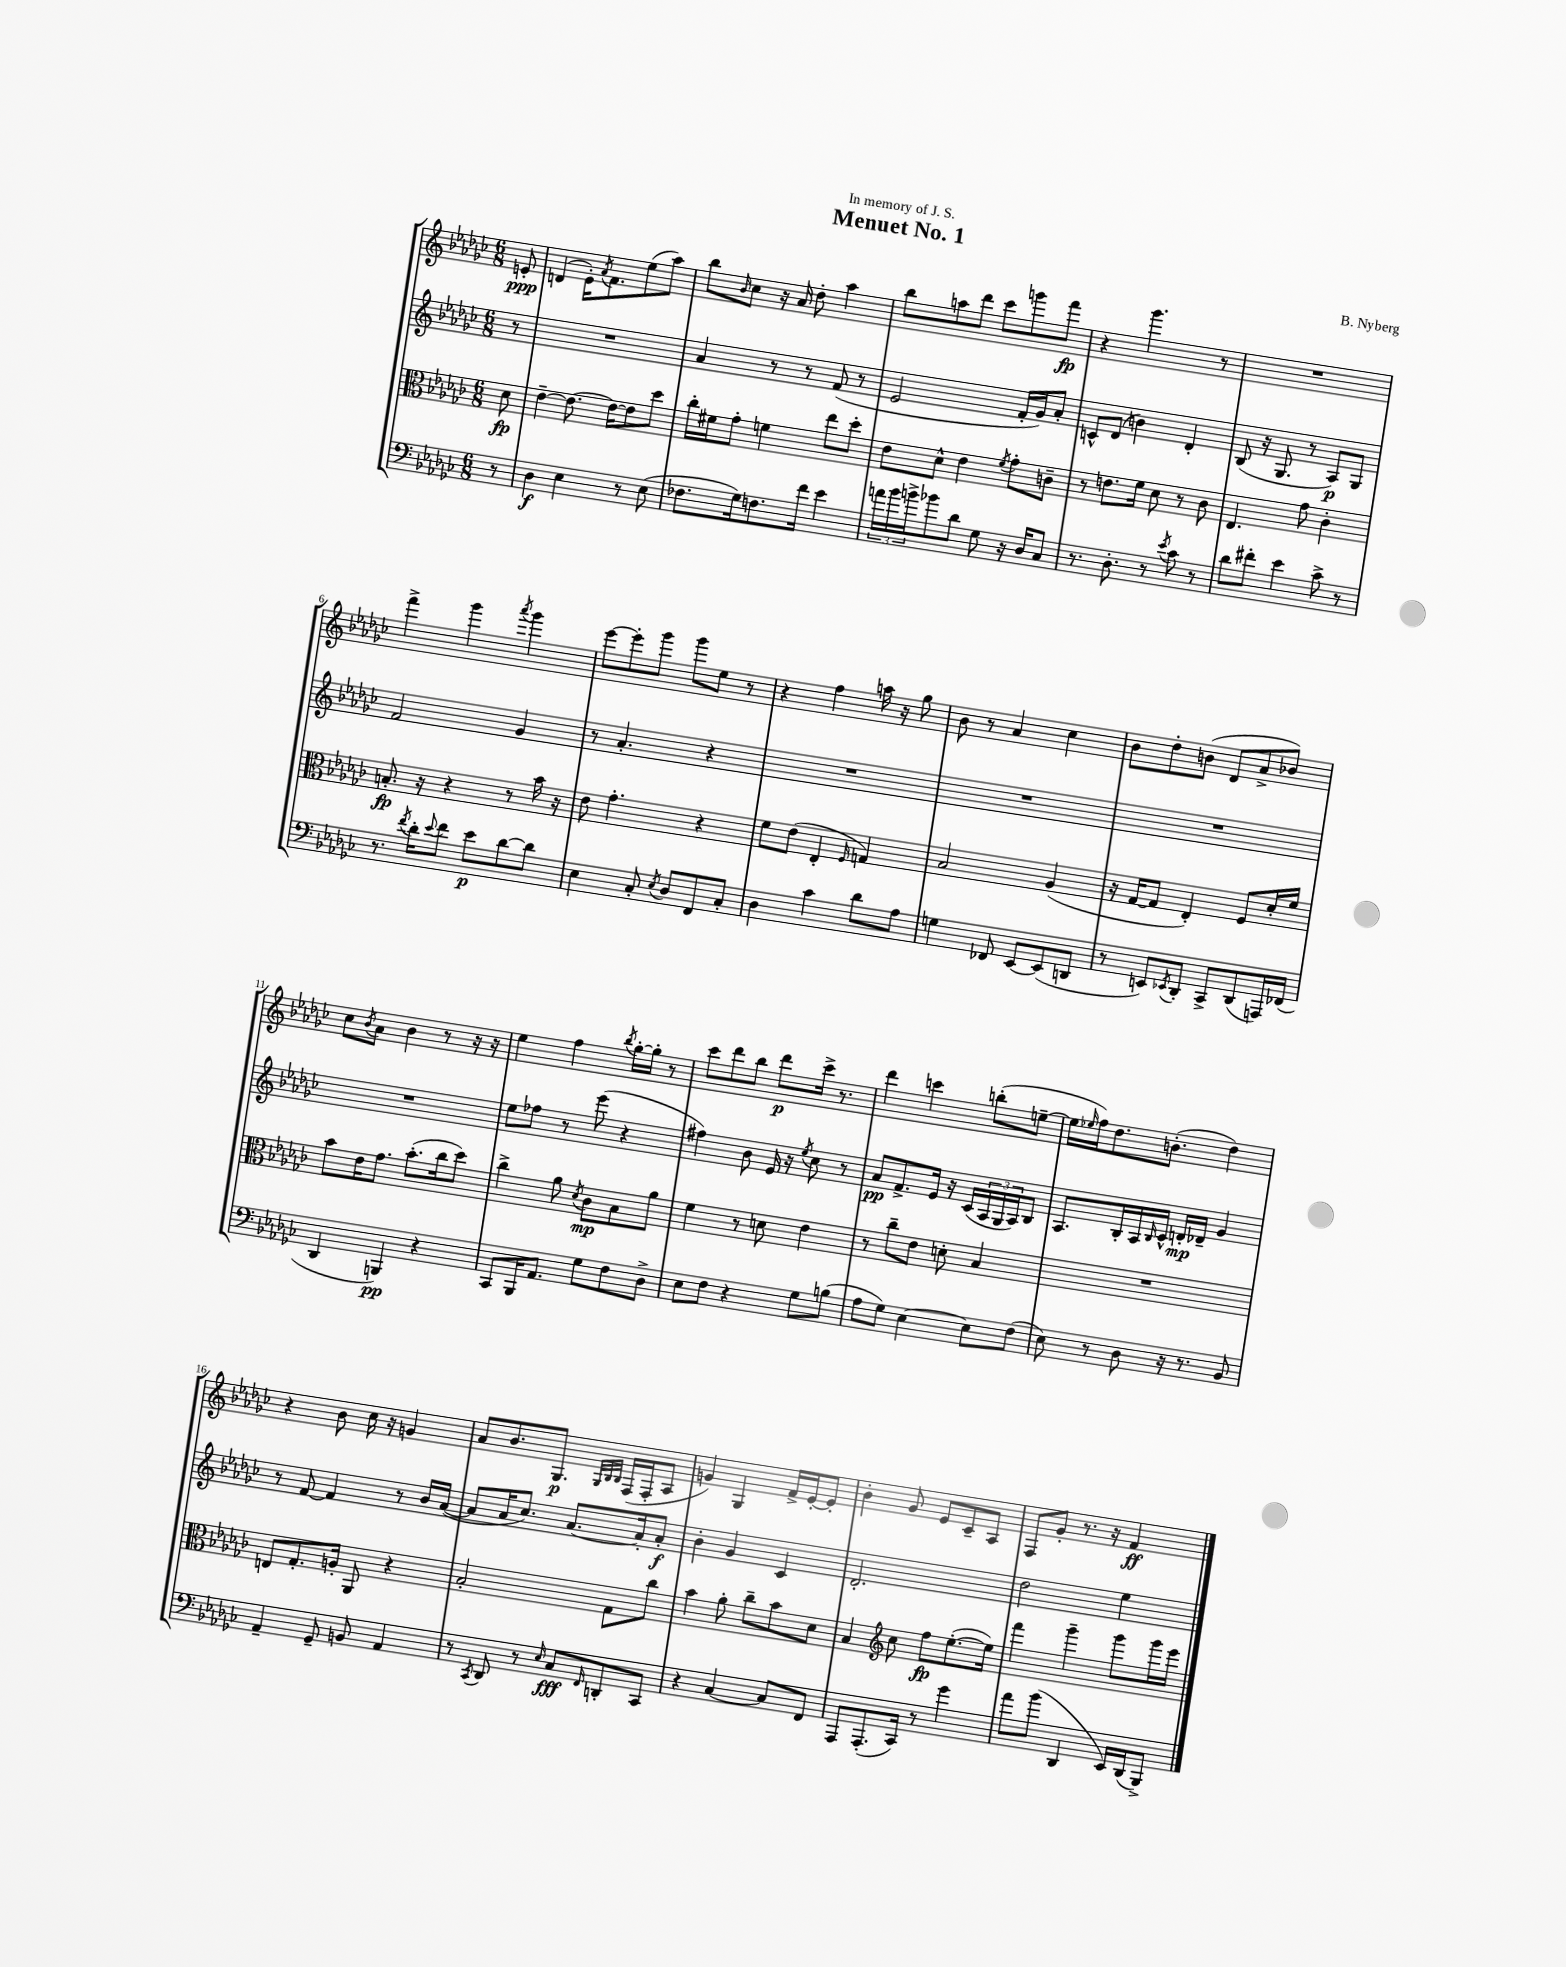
\header { title = "Menuet No. 1" composer = "B. Nyberg" dedication = "In memory of J. S." }
<<
\new StaffGroup <<
\new Staff = "s0" {
    \clef treble \key ges \major \numericTimeSignature \time 6/8 \partial 8
    e'8-.\ppp |
    d'4( ees'16-.) \acciaccatura { aes'8 } f'8. ees''8( aes''8) |
    bes''8 \grace { bes'16 } ces''8 r16 aes'16 des''8-. aes''4 |
    bes''8 a''8 des'''8 ces'''8 g'''8 f'''8\fp |
    r4 ges'''4. r8 |
    R2. |
    f'''4-> ges'''4 \acciaccatura { aes'''8 } ges'''4 |
    ees'''8~ ees'''8-. ges'''8 ges'''8 ees''8 r8 |
    r4 f''4 a''16 r16 ges''8 |
    bes'8 r8 aes'4 ces''4 |
    bes'8 des''8-. b'8( des'8 aes'8-> bes'8) |
    ces''8 \acciaccatura { bes'8 } aes'8 bes'4 r8 r16 r16 |
    ees''4 f''4 \acciaccatura { bes''8 } ges''16~-. ges''16-. r8 |
    ces'''8 des'''8 bes''8 des'''8\p ces'''16-> r8. |
    des'''4 c'''4 b''8-.( e''8~-- |
    e''16 \grace { ees''16 } f''16) des''8. b'8.-.( des''4) |
    r4 bes'8 ces''16 r16 g'4 |
    aes'8 bes'8. ges8.\p \grace { ges32 bes32 bes32 } f16( f16-. aes8 |
    g'4) ges4 f'16-> ees'16~-. ees'8-. |
    bes'4-. ges'8 ees'8 ces'8-- aes8 |
    f8 ges'8-. r8. r16 f'4\ff \bar "|." |
}
\new Staff = "s1" {
    \clef treble \key ges \major \numericTimeSignature \time 6/8 \partial 8
    r8 |
    R2. |
    aes'4 r8 r8 f'8( r8 |
    ees'2 f'16-. ges'16) aes'8-. |
    c'8-^ des'8( b'4) des'4-. |
    bes8( r16 ges8. r8 aes8\p) ges8 |
    f'2 ges'4 |
    r8 aes'4.-. r4 |
    R2. |
    R2. |
    R2. |
    R2. |
    ees''8 fes''8 r8 ees'''8( r4 |
    fis''4) bes'8 ees'16 r16 \acciaccatura { ees''8 } ces''8 r8 |
    aes'8\pp f'8.-> ees'16 r16 ces'16( \tuplet 3/2 { aes16 ges16 aes16) } bes8 |
    aes8. bes16-. aes16 \grace { bes16 } ces'16-^ d'16-.\mp des'16-- ges'4 |
    r8 f'8~ f'4 r8 bes'16 aes'16~( |
    aes'8 aes'16 ces''8.) aes'8.~ aes'16-. aes'8-.\f |
    bes'4-. ges'4 ces'4 |
    des'2.-. |
    des''2 ees''4 \bar "|." |
}
\new Staff = "s2" {
    \clef alto \key ges \major \numericTimeSignature \time 6/8 \partial 8
    des'8\fp |
    ees'4~-- ees'8.~ ees'16~ ees'8 des''8 |
    ces''16-. fis'16 ges'8-. f'4 ees''8 des''8-. |
    ees'8 des'8-^ ees'4 \acciaccatura { f'8 } ges'8-. c'8-- |
    r8 e'8. f'16 des'8 r8 ces'8 |
    ees4. ges'8 ces'4-. |
    b8.-.\fp r16 r4 r8 bes'16 r16 |
    ees'8 ges'4.-. r4 |
    f'8 ees'8( ees4-. \grace { f16 } g4) |
    bes2 aes4( |
    r16 ges16~ ges8 ees4-.) f8 des'16-. f'16 |
    bes'8 ees'16 ges'8. bes'8.-.( ces''16 des''8) |
    ces''4-> aes'8 \acciaccatura { des'8 } ces'8\mp bes8 aes'8 |
    f'4 r8 d'8 ees'4 |
    r8 ces''8-- ees'8 d'8-. bes4 |
    R2. |
    e8 ges8.-. a16-. aes,8 r4 |
    bes2-. ges8 ces''8 |
    bes'4 aes'8-. ces''8-- bes'8 des'8 |
    bes4 \clef treble ces''8 f''8\fp ees''8.~-.( ees''16) |
    f'''4 ges'''4-- ges'''8 ges'''16 ees'''16 \bar "|." |
}
\new Staff = "s3" {
    \clef bass \key ges \major \numericTimeSignature \time 6/8 \partial 8
    r8 |
    des4\f ees4 r8 ees8( |
    fes8. ges16) f8. f'16 ees'4 |
    \tuplet 3/2 { a'16 bes'16 b'16-> } bes'8 des'8 ges8 r16 des16 ces8 |
    r8. des8.-. r8 \acciaccatura { ees'8 } ces'8 r8 |
    des'8 fis'8-. ees'4 ces'8-> r8 |
    r8. \acciaccatura { f'8 } des'16-. \appoggiatura { ees'8 } f'8 ees'8\p des'8~ des'8 |
    ees4 ces8-. \acciaccatura { ees8 } des8 f,8 ces8-. |
    des4 ces'4 des'8 aes8 |
    g4 fes,8 ees,8~ ees,8( d,8 |
    r8 e,8) \acciaccatura { ees,8 } des,8-. ces,8-> des,8( a,,16) fes,16( |
    des,4 b,,4\pp) r4 |
    ces,8 bes,,16 aes,8. ges8 f8 des8-> |
    ees8 f8 r4 ges8 b8( |
    aes8 ges8) ees4~ ees8 f8( |
    ees8) r8 des8 r16 r8. bes,8 |
    aes,4-- ges,8-- b,8 aes,4 |
    r8 \acciaccatura { ces,8 } des,8 r8 \grace { ees16 } ces8\fff \grace { f,16 } d,8-. ces,8 |
    r4 ces4~ ces8 f,8 |
    aes,,8 aes,,8.-.( ces,16) r8 ges'4 |
    aes'8 bes'8( des,4 ees,16) des,16( bes,,8->) \bar "|." |
}
>>
>>
